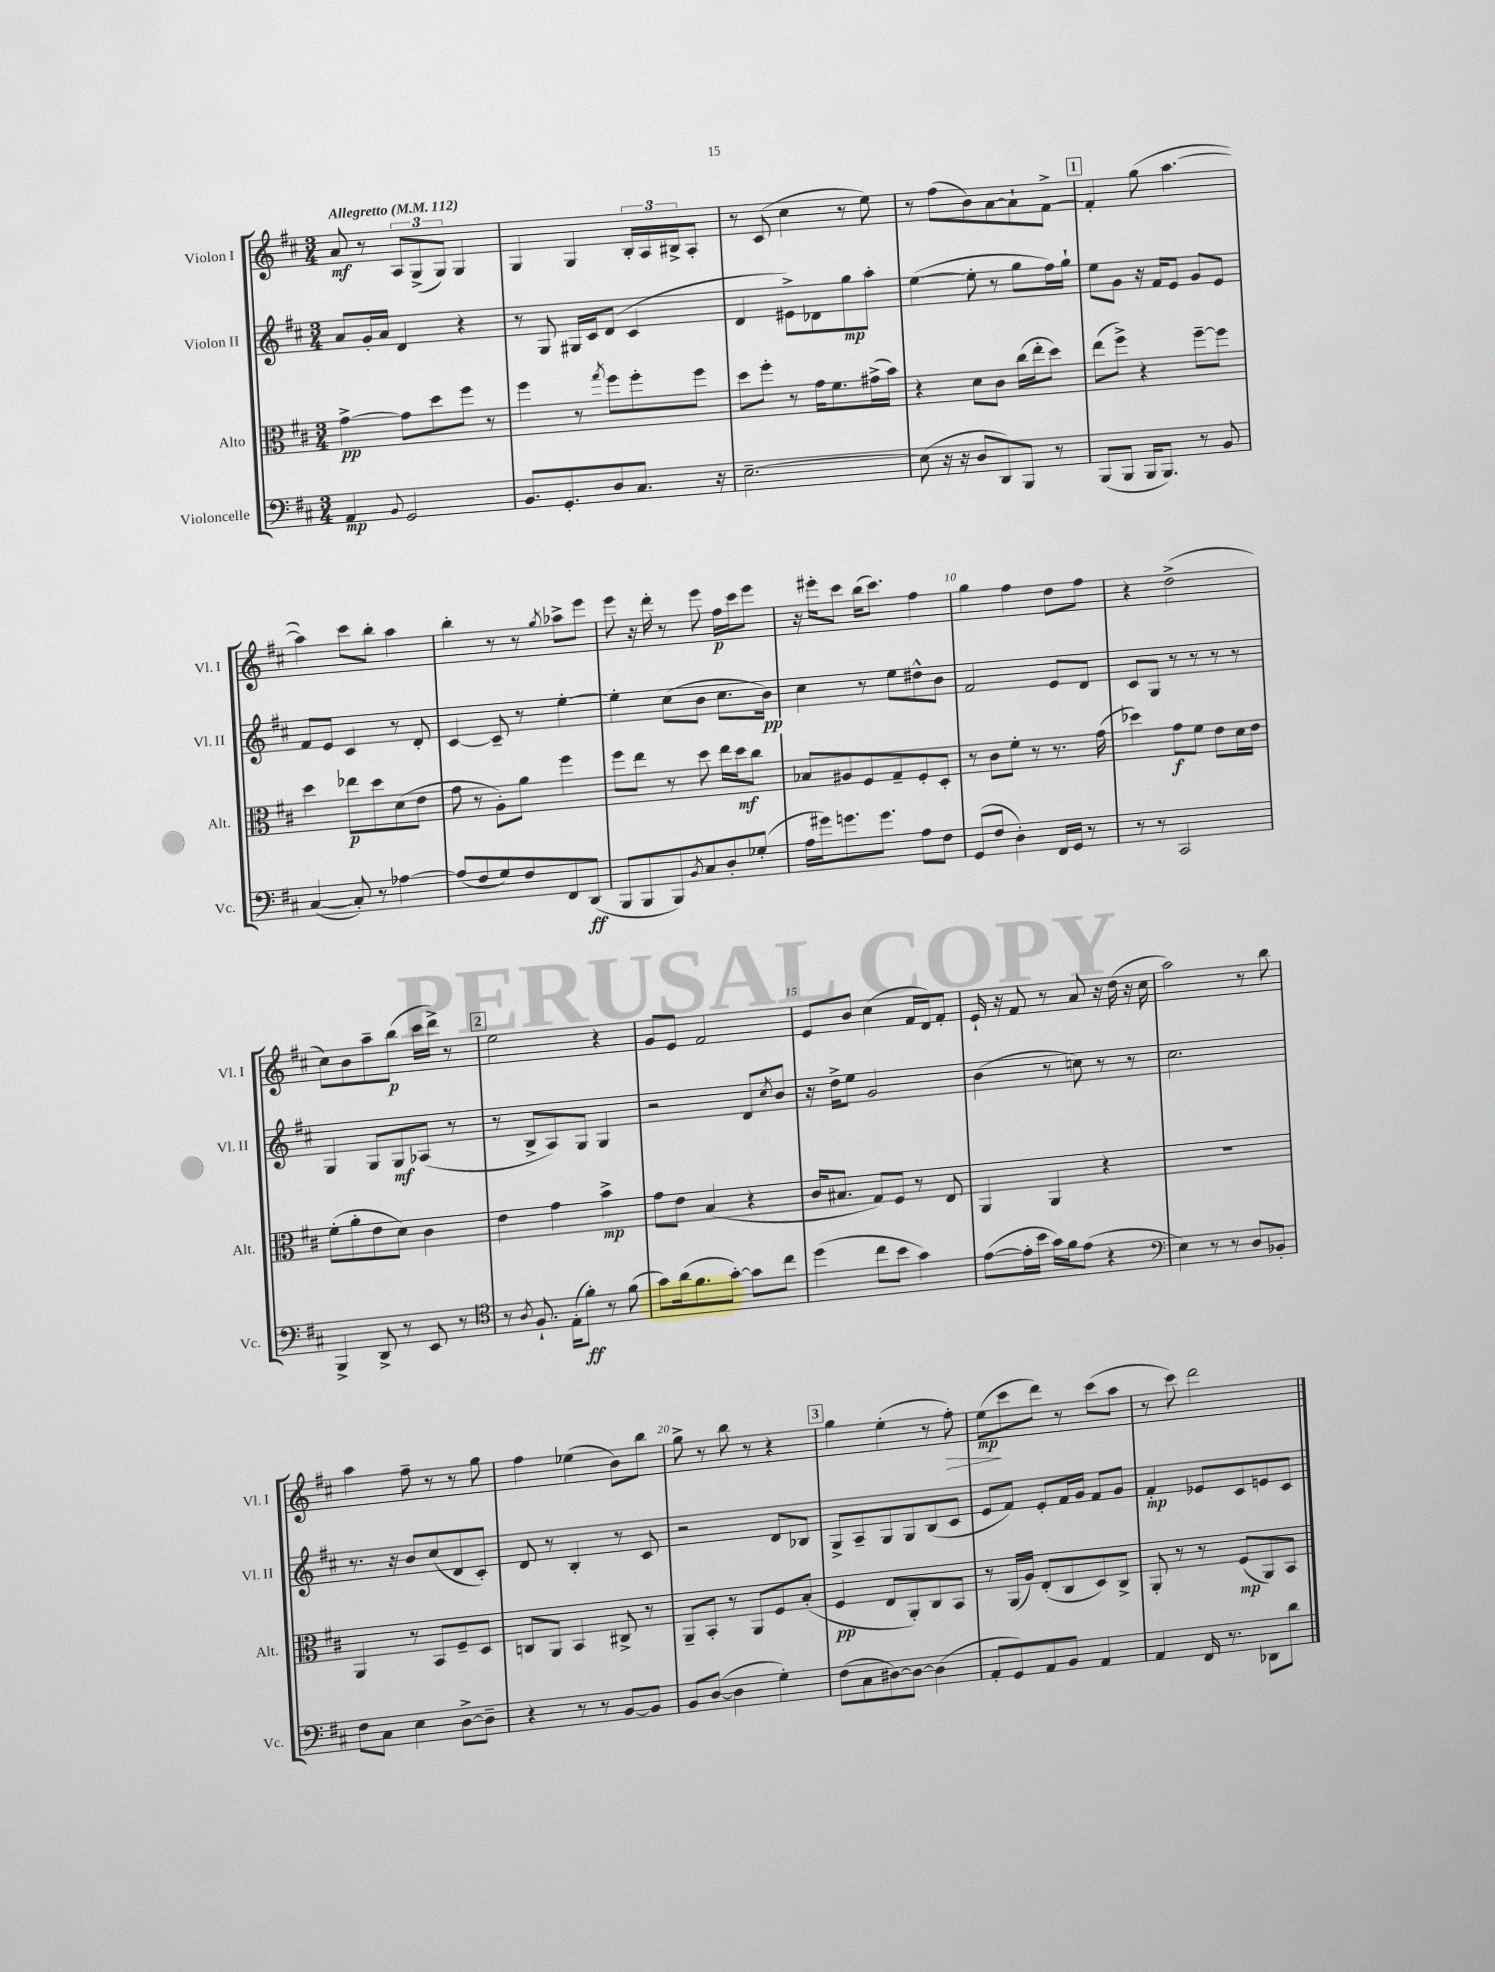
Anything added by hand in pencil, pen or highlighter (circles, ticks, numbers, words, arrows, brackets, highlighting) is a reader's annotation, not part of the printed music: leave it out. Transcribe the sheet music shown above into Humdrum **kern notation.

**kern	**dynam	**kern	**dynam	**kern	**dynam	**kern	**dynam
*part4	*part4	*part3	*part3	*part2	*part2	*part1	*part1
*staff4	*staff4	*staff3	*staff3	*staff2	*staff2	*staff1	*staff1
*I"Violoncelle	*	*I"Alto	*	*I"Violon II	*	*I"Violon I	*
*I'Vc.	*	*I'Alt.	*	*I'Vl. II	*	*I'Vl. I	*
*clefF4	*	*clefC3	*	*clefG2	*	*clefG2	*
*k[f#c#]	*	*k[f#c#]	*	*k[f#c#]	*	*k[f#c#]	*
*M3/4	*	*M3/4	*	*M3/4	*	*M3/4	*
*MM112	*	*MM112	*	*MM112	*	*MM112	*
=1	=1	=1	=1	=1	=1	=1	=1
!	!	!	!	!	!	!LO:TX:a:B:t=Allegretto	!
4AA/	mp	[4g^\	pp	8a/L	.	8a/	mf
.	.	.	.	16g'/L	.	8r	.
.	.	.	.	16a/JJ	.	.	.
8qqBB/	.	.	.	.	.	.	.
2GG/	.	8g\L]	.	4d/	.	12A/L	.
.	.	.	.	.	.	(12G^/	.
.	.	8dd\	.	.	.	.	.
.	.	.	.	.	.	12G/J)	.
.	.	8ff#\J	.	4r	.	4G/	.
.	.	8r	.	.	.	.	.
=2	=2	=2	=2	=2	=2	=2	=2
8.BB/L	.	4ff#\	.	8r	.	4G/	.
.	.	.	.	8G/	.	.	.
8.GG'/	.	.	.	.	.	.	.
.	.	8r	.	16G#X/LL	.	4G/	.
.	.	.	.	16c#/J	.	.	.
.	.	8qgg/	.	.	.	.	.
8D/	.	8ff#\L	.	(8d/J	.	.	.
8.C#/J	.	8ff#'\	.	4c#/	.	24B'/LL	.
.	.	.	.	.	.	24A/	.
.	.	.	.	.	.	24B#X^/J	.
.	.	8ff#\J	.	.	.	8A'/J	.
16r	.	.	.	.	.	.	.
=3	=3	=3	=3	=3	=3	=3	=3
[2.E~\	.	8dd\L	.	4d/	.	8r	.
.	.	8ff#'\J	.	.	.	(8c#/	.
.	.	8r	.	8e#X^\L)	.	4cc#\	.
.	.	16g\KL	.	8d-X\	.	.	.
.	.	8.f#\	.	.	.	.	.
.	.	.	.	8gg\	mp	8r	.
.	.	(16g#X^\L	.	8aa'\J	.	8ee\)	.
.	.	16b\JJ)	.	.	.	.	.
=4	=4	=4	=4	=4	=4	=4	=4
(8E\]	.	4r	.	([4ee\	.	8r	.
16r	.	.	.	.	.	(8ff#\L	.
16r	.	.	.	.	.	.	.
8D/L	.	8d\L	.	8ee'\]	.	8b\)	.
8DD/)	.	8c#\J	.	8r	.	[8a\	.
8BBB/J	.	(16cc#\LL	.	8gg\L	.	8a`\]	.
.	.	16ee'\J	.	.	.	.	.
8r	.	8dd\J)	.	16ff#\L)	.	[8f#^\J	.
.	.	.	.	16gg`\JJ	.	.	.
!!LO:REH:place=s1:t=1
=5	=5	=5	=5	=5	=5	=5	=5
(8BBB/L	.	(8ee\L	.	8ee\L	.	4f#'/]	.
8BBB/J	.	8ff#^\J)	.	8g\J	.	.	.
16BBB/KL	.	4r	.	16r	.	(8gg\	.
8.BBB/J)	.	.	.	16f#/KL	.	.	.
.	.	.	.	8e/J	.	[4.aa\	.
8r	.	[8ff#~\L	.	8g/L	.	.	.
8BB/	.	8ff#\J]	.	8e/J	.	.	.
!!LO:LB:g=z
=6	=6	=6	=6	=6	=6	=6	=6
([4C#/	.	4dd\	.	8f#/L	.	4aa\])	.
.	.	.	.	8e/J	.	.	.
8C#'/])	.	8ee-X\L	p	4c#/	.	8ccc#\L	.
8r	.	8dd\	.	.	.	8bb'\J	.
[4A-X\	.	(8d\	.	8r	.	4aa\	.
.	.	8e\J	.	8d'/	.	.	.
=7	=7	=7	=7	=7	=7	=7	=7
(8A-/L]	.	8g\	.	[4c#/	.	4bb'\	.
8F#/	.	8r	.	.	.	.	.
8G/)	.	8A'\L)	.	8c#~/]	.	8r	.
8F#/	.	8a\J	.	8r	.	8r	.
.	.	.	.	.	.	8qgg/	.
8FF#/	.	4ff#\	.	[4ee'\	.	8aa-X^\L	.
(8DD/J	ff	.	.	.	.	8eee\J	.
=8	=8	=8	=8	=8	=8	=8	=8
8BBB/L	.	8ff#\L	.	4ee'\]	.	8eee\	.
8BBB/	.	8ee\J	.	.	.	16r	.
.	.	.	.	.	.	16ddd'\	.
8BBB/)	.	8r	.	(8cc#\L	.	8r	.
8qBB/	.	.	.	.	.	.	.
8C#/	.	8dd\	.	8b\J	.	8eee\	.
8D'/	.	16ee\LL	.	8.cc#\L	.	16ff#\LL	p
.	.	16dd\J	mf	.	.	16ccc#\J	.
(8G-X'/J	.	8cc#\J	.	.	.	8eee\J	.
.	.	.	.	16b\Jk)	pp	.	.
=9	=9	=9	=9	=9	=9	=9	=9
16A\LL	.	8B-X/L	.	4cc#\	.	16r	.
16g#X\J)	.	.	.	.	.	16eee#X'\KL	.
8.gn\	.	8A#X/	.	.	.	8ccc#\J	.
.	.	8F#/	.	8r	.	(16bb\KL	.
8.g\J	.	.	.	.	.	8.ccc#\J)	.
.	.	8G~/	.	8ee\L	.	.	.
8A\L	.	8F#'/	.	8dd#X^^\	.	4ff#\	.
8F#\J	.	8D'/J	.	8b\J	.	.	.
=10	=10	=10	=10	=10	=10	=10	=10
(8GG/L	.	8r	.	2f#/	.	4gg\	.
8F#/J	.	8c#\L	.	.	.	.	.
4D'\)	.	8f#'\J	.	.	.	4ff#\	.
.	.	8r	.	.	.	.	.
16FF#/LL	.	8.r	.	8e/L	.	8dd\L	.
16GG/JJ	.	.	.	.	.	.	.
8r	.	.	.	8d/J	.	8ff#\J	.
.	.	(16g\	.	.	.	.	.
=11	=11	=11	=11	=11	=11	=11	=11
8r	.	4dd-X\)	.	8c#/L	.	4r	.
8r	.	.	.	8G/J	.	.	.
2CC#/	.	8g\L	f	8r	.	(2dd^\	.
.	.	8f#\J	.	8r	.	.	.
.	.	8e\L	.	8r	.	.	.
.	.	16d\L	.	8r	.	.	.
.	.	16e\JJ	.	.	.	.	.
!!LO:LB:g=z
=12	=12	=12	=12	=12	=12	=12	=12
4BBB^/	.	(8f#'\L	.	4G/	.	8cc#\L)	.
.	.	8a'\	.	.	.	8b\	.
8DD^/	.	8e\	.	8G/L	.	8aa~\	.
8r	.	8d\J)	.	8G/	mf	(8bb\J	p
8EE/	.	4c#\	.	(8A-X/J	.	16ccc#\LL	.
.	.	.	.	.	.	16ddd^\JJ)	.
8r	.	.	.	8r	.	8r	.
!!LO:REH:place=s1:t=2
=13	=13	=13	=13	=13	=13	=13	=13
*clefC4	*	*	*	*	*	*	*
8r	.	4e\	.	8r	.	2ee\	.
8qA/	.	.	.	.	.	.	.
8.F#`/	.	.	.	8B^/L	.	.	.
.	.	4g\	.	8A/)	.	.	.
(16E'\KL	.	.	.	.	.	.	.
8f#'\J)	ff	.	.	8G/J	.	.	.
8r	.	4b^\	mp	4G/	.	4r	.
(8f#\	.	.	.	.	.	.	.
=14	=14	=14	=14	=14	=14	=14	=14
8g\L)	.	8g\L	.	2r	.	8g/L	.
(16a\k	.	8e\J	.	.	.	8e/J	.
8.f#\	.	.	.	.	.	.	.
.	.	(4B/	.	.	.	2f#/	.
[8g'\J)	.	.	.	.	.	.	.
8g\L]	.	4r	.	8d/L	.	.	.
.	.	.	.	8qcc#/	.	.	.
8cc#\J	.	.	.	8b/J	.	.	.
=15	=15	=15	=15	=15	=15	=15	=15
(4dd\	.	16c#/KL	.	16r	.	8e/L	.
.	.	8.B#X/J	.	16dd^\KL	.	.	.
.	.	.	.	8ee\J	.	8b/J	.
8cc#\L	.	8G/L)	.	2g/	.	(4cc#\	.
8b\J	.	8F#/J	.	.	.	.	.
4g\)	.	8r	.	.	.	16f#/LL	.
.	.	.	.	.	.	16d/J)	.
.	.	8E/	.	.	.	8f#'/J	.
=16	=16	=16	=16	=16	=16	=16	=16
([8e\L	.	4AA/	.	(4b\	.	16e`/	.
.	.	.	.	.	.	16r	.
16e'\L]	.	.	.	.	.	8f#/	.
16b\JJ	.	.	.	.	.	.	.
16g\LL)	.	4AA/	.	8r	.	8r	.
16f#\J	.	.	.	.	.	.	.
(8e\J	.	.	.	8ccn\)	.	8a/	.
4r	.	4r	.	8r	.	16r	.
.	.	.	.	.	.	(16dd\	.
.	.	.	.	8r	.	16r	.
.	.	.	.	.	.	16cc#\	.
=17	=17	=17	=17	=17	=17	=17	=17
*clefF4	*	*	*	*	*	*	*
4E\)	.	2.r	.	2.cc#\	.	2aa\)	.
8r	.	.	.	.	.	.	.
8r	.	.	.	.	.	.	.
8D/L	.	.	.	.	.	8r	.
8BB-X'/J	.	.	.	.	.	8bb\	.
!!LO:LB:g=z
=18	=18	=18	=18	=18	=18	=18	=18
8F#\L	.	4AA/	.	8.r	.	4aa\	.
8C#\J	.	.	.	.	.	.	.
.	.	.	.	16r	.	.	.
4E\	.	8r	.	8b/L	.	8ff#~\	.
.	.	8BB/L	.	(8cc#/	.	8r	.
[8D^\L	.	8F#~/	.	8d/	.	8r	.
8D~\J]	.	8D/J	.	8c#'/J)	.	8gg\	.
=19	=19	=19	=19	=19	=19	=19	=19
4r	.	8Cn/L	.	8d/	.	4ff#\	.
.	.	8AA/J	.	8r	.	.	.
8r	.	4BB/	.	4B'/	.	(4ee-X\	.
8r	.	.	.	.	.	.	.
[8BB/L	.	8C#X^/	.	8r	.	8b\L)	.
8BB/J]	.	8r	.	8c#/	.	8bb\J	.
=20	=20	=20	=20	=20	=20	=20	=20
8BB/L	.	8AA~/L	.	2r	.	8gg^\	.
([8D/J	.	8BB'/J	.	.	.	8r	.
4D\]	.	8r	.	.	.	8bb\	.
.	.	8AA/L	.	.	.	8r	.
4G'\)	.	8F#/	.	8d/L	.	4r	.
.	.	(8B'/J	.	8B-X/J	.	.	.
!!LO:REH:place=s1:t=3
=21	=21	=21	=21	=21	=21	=21	=21
(8F#\L	.	4F#/	pp	8G^/L	.	4gg\	.
8C#\	.	.	.	8A~/	.	.	.
[8D#X\)	.	8E/L	.	8G/	.	(4ee'\	.
8D#\J_	.	8AA'/)	.	8G/	.	.	.
(4D#\]	.	8C#/	.	(8B/	.	8r	.
!	!	!	!	!	!	!	!LO:HP:b
.	.	8BB/J	.	8c#/J	.	8ff#'\)	>
=22	=22	=22	=22	=22	=22	=22	=22
8AA'/L	.	8r	.	8e/L	.	(8ee\L	mp
8GG/)	.	(16AA/LL	.	8f#/J)	.	8ccc#\	]
.	.	16A/JJ)	.	.	.	.	.
8AA/	.	(8E'/L	.	8e'/L	.	8ddd\J)	.
8BB/J	.	8C#/	.	16f#/L	.	8r	.
.	.	.	.	16g/JJ	.	.	.
4AA/	.	8D/)	.	8f#/L	.	(8ccc#\L	.
.	.	8C#^/J	.	8g/J	.	8aa\J	.
=23	=23	=23	=23	=23	=23	=23	=23
4AA/	.	8AA'/	.	4f#'/	mp	8r	.
.	.	8r	.	.	.	8ccc#\)	.
16FF#/	.	8r	.	8e-X/L	.	2ddd\	.
8.r	.	.	.	.	.	.	.
.	.	(8F#/L	mp	8c#/	.	.	.
8DD-X\L	.	8AA/)	.	8en/	.	.	.
8d\J	.	8BB/J	.	8c#/J	.	.	.
==	==	==	==	==	==	==	==
*-	*-	*-	*-	*-	*-	*-	*-
